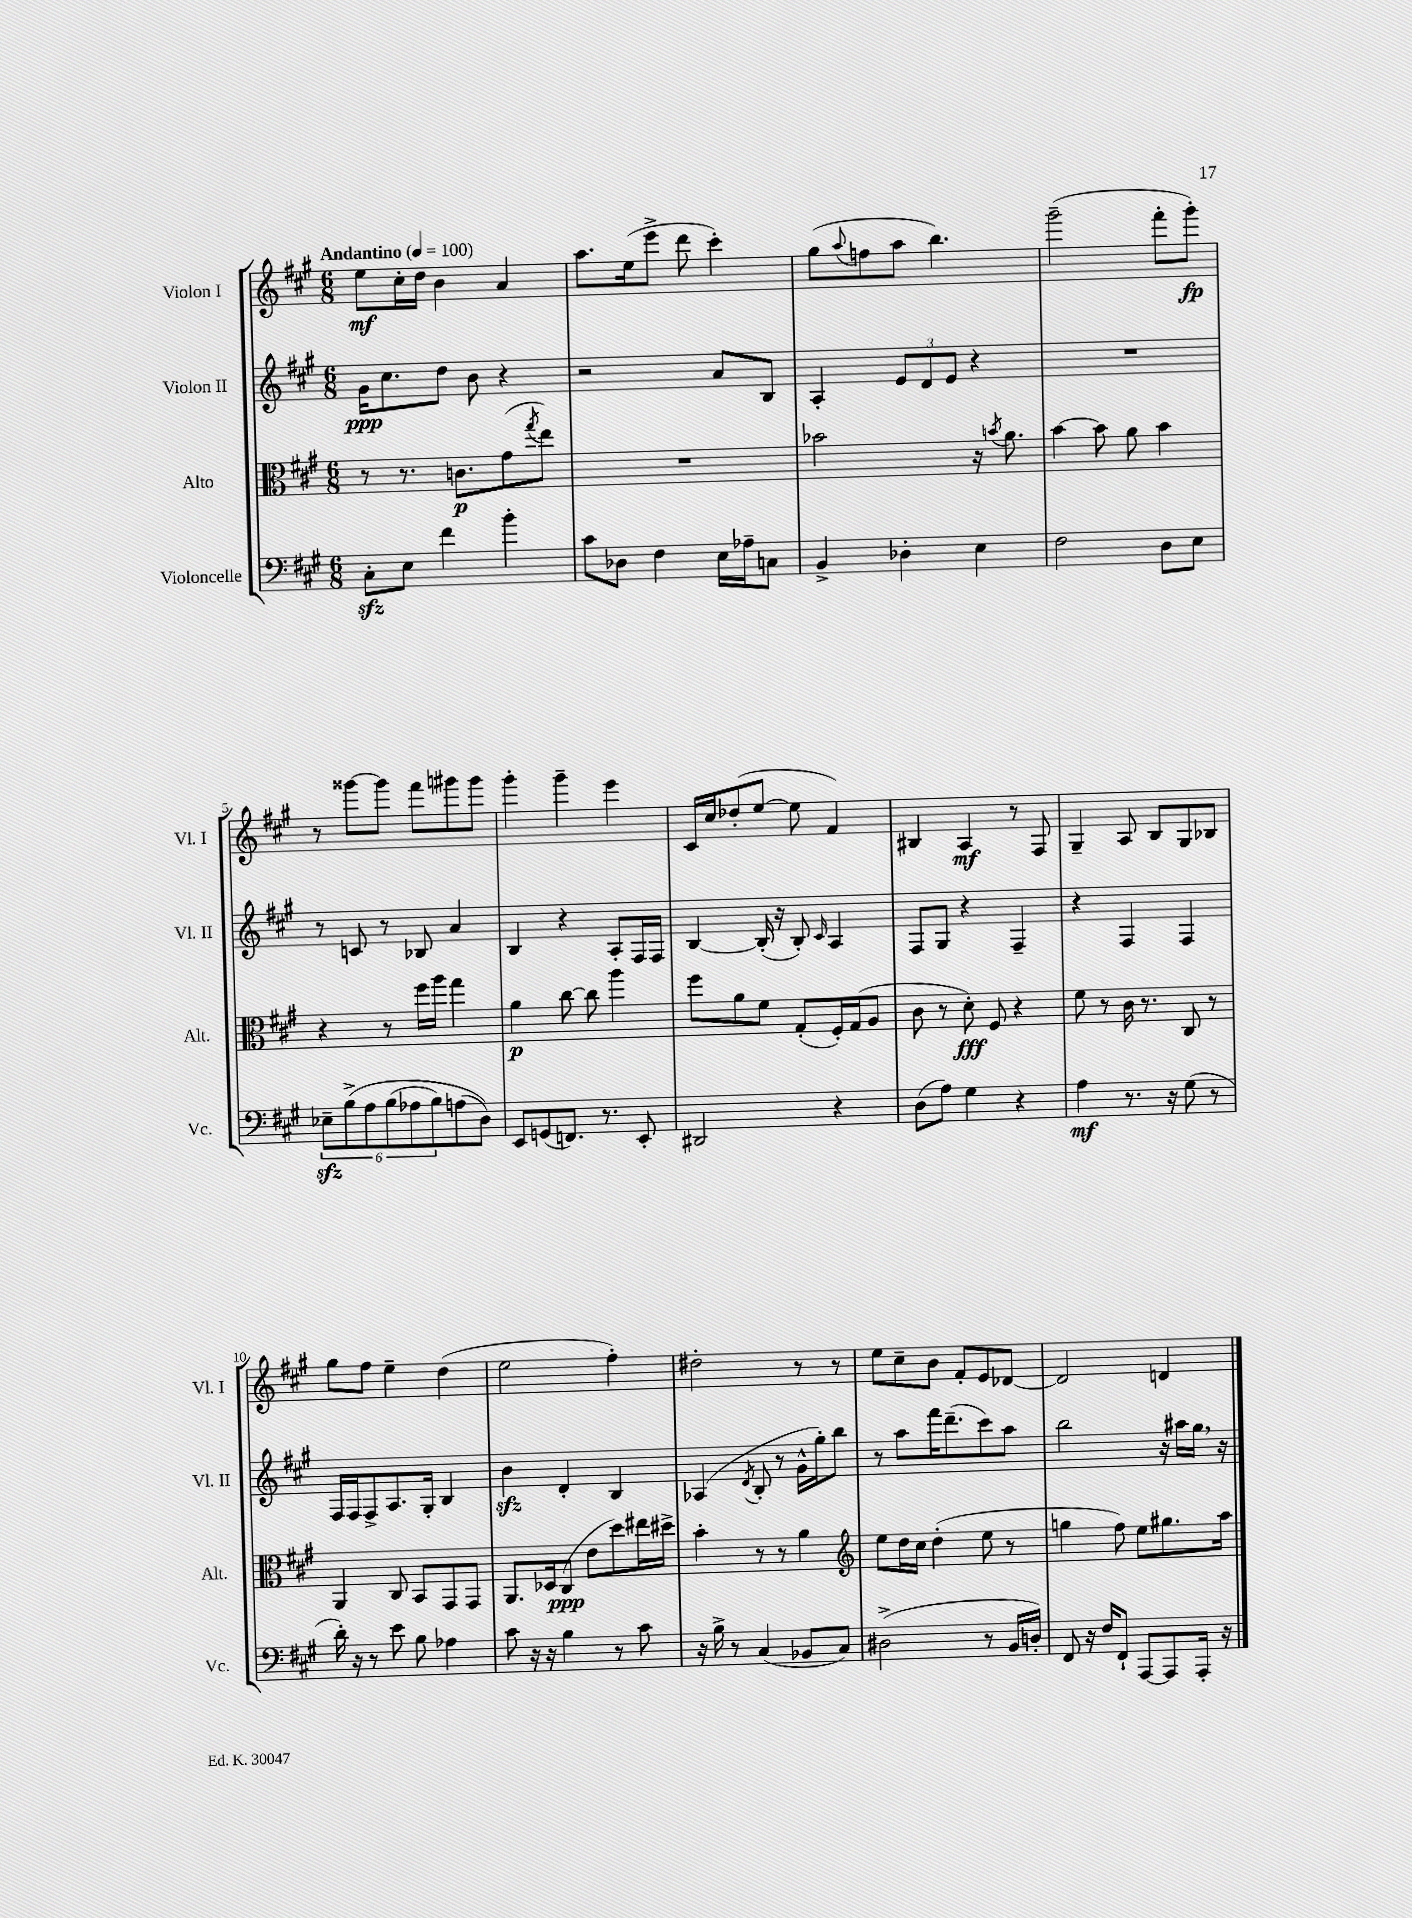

**kern	**dynam	**kern	**dynam	**kern	**dynam	**kern	**dynam
*part4	*part4	*part3	*part3	*part2	*part2	*part1	*part1
*staff4	*staff4	*staff3	*staff3	*staff2	*staff2	*staff1	*staff1
*I"Violoncelle	*	*I"Alto	*	*I"Violon II	*	*I"Violon I	*
*I'Vc.	*	*I'Alt.	*	*I'Vl. II	*	*I'Vl. I	*
*clefF4	*	*clefC3	*	*clefG2	*	*clefG2	*
*k[f#c#g#]	*	*k[f#c#g#]	*	*k[f#c#g#]	*	*k[f#c#g#]	*
*M6/8	*	*M6/8	*	*M6/8	*	*M6/8	*
*MM100	*	*MM100	*	*MM100	*	*MM100	*
=1	=1	=1	=1	=1	=1	=1	=1
!	!	!	!	!	!	!LO:TX:a:B:t=Andantino	!
8C#zz'\L	.	8r	.	16g#\KL	ppp	8ee\L	mf
.	.	.	.	8.cc#\	.	.	.
8E\J	.	8.r	.	.	.	16cc#'\L	.
.	.	.	.	.	.	16dd\JJ	.
4f#\	.	.	.	8dd\J	.	4b\	.
.	.	8.cn\L	p	.	.	.	.
.	.	.	.	8b\	.	.	.
4b'\	.	(8g#\	.	4r	.	4a/	.
.	.	8qgg#/	.	.	.	.	.
.	.	8ee\J)	.	.	.	.	.
=2	=2	=2	=2	=2	=2	=2	=2
8c#\L	.	2.r	.	2r	.	8.aa\L	.
8D-X\J	.	.	.	.	.	.	.
.	.	.	.	.	.	(16ee\k	.
4F#\	.	.	.	.	.	8eee^\J	.
.	.	.	.	.	.	8ddd\	.
16E\LL	.	.	.	8a/L	.	4ccc#'\)	.
16A-X~\J	.	.	.	.	.	.	.
8Cn\J	.	.	.	8B/J	.	.	.
=3	=3	=3	=3	=3	=3	=3	=3
4BB^/	.	2b-X\	.	4A'/	.	(8gg#\L	.
.	.	.	.	.	.	8qqaa/	.
.	.	.	.	.	.	8ffn\	.
4D-X'\	.	.	.	12e/L	.	8aa\J	.
.	.	.	.	12d/	.	.	.
.	.	.	.	.	.	4.bb\)	.
.	.	.	.	12e/J	.	.	.
4E\	.	16r	.	4r	.	.	.
.	.	8qbn/	.	.	.	.	.
.	.	8.a\	.	.	.	.	.
=4	=4	=4	=4	=4	=4	=4	=4
2F#\	.	[4b\	.	2.r	.	(2ggg#~\	.
.	.	8b\]	.	.	.	.	.
.	.	8a\	.	.	.	.	.
8D\L	.	4b\	.	.	.	8fff#'\L	.
8E\J	.	.	.	.	.	8ggg#'\J)	fp
!!LO:LB:g=z
=5	=5	=5	=5	=5	=5	=5	=5
12E-Xzz~\L	.	4r	.	8r	.	8r	.
(12B^\	.	.	.	.	.	.	.
.	.	.	.	8cn/	.	[8ggg##X\L	.
12A\	.	.	.	.	.	.	.
(12B\	.	8r	.	8r	.	8ggg##\J]	.
12A-X\	.	.	.	.	.	.	.
.	.	16ff#\LL	.	8B-X/	.	8fff#\L	.
12B\)	.	.	.	.	.	.	.
.	.	16aa\JJ	.	.	.	.	.
(8An\	.	4gg#\	.	4a/	.	8ggg#X\	.
8D\J))	.	.	.	.	.	8ggg#\J	.
=6	=6	=6	=6	=6	=6	=6	=6
8EE/L	.	4a\	p	4B/	.	4ggg#'\	.
(8GGn/	.	.	.	.	.	.	.
8.FFn/J)	.	[8cc#\	.	4r	.	4ggg#~\	.
.	.	8cc#\]	.	.	.	.	.
8.r	.	.	.	.	.	.	.
.	.	4aa\	.	8A'/L	.	4eee\	.
8EE'/	.	.	.	16F#/L	.	.	.
.	.	.	.	16F#/JJ	.	.	.
=7	=7	=7	=7	=7	=7	=7	=7
2DD#X/	.	8ff#\L	.	[4B/	.	16c#/LL	.
.	.	.	.	.	.	16cc#/J	.
.	.	8a\	.	.	.	(8dd-X'/	.
.	.	8f#\J	.	(16B'/]	.	[8ee/J	.
.	.	.	.	16r	.	.	.
.	.	(8G#'/L	.	8B'/)	.	8ee\]	.
.	.	.	.	16qqc#/	.	.	.
4r	.	16F#'/L)	.	4A/	.	4f#/)	.
.	.	(16G#/J	.	.	.	.	.
.	.	8A/J	.	.	.	.	.
=8	=8	=8	=8	=8	=8	=8	=8
(8D\L	.	8c#\	.	8F#/L	.	4B#X/	.
8A\J)	.	8r	.	8G#/J	.	.	.
4G#\	.	8d'\)	fff	4r	.	4A/	mf
.	.	8F#/	.	.	.	.	.
4r	.	4r	.	4F#~/	.	8r	.
.	.	.	.	.	.	8F#/	.
=9	=9	=9	=9	=9	=9	=9	=9
4A\	mf	8f#\	.	4r	.	4G#~/	.
.	.	8r	.	.	.	.	.
8.r	.	16c#\	.	4F#/	.	8A/	.
.	.	8.r	.	.	.	.	.
.	.	.	.	.	.	8B/L	.
16r	.	.	.	.	.	.	.
(8G#\	.	8C#/	.	4F#/	.	8G#/	.
8r	.	8r	.	.	.	8B-X/J	.
!!LO:LB:g=z
=10	=10	=10	=10	=10	=10	=10	=10
16d'\)	.	4AA/	.	16F#/LL	.	8gg#\L	.
16r	.	.	.	16F#/J	.	.	.
8r	.	.	.	8F#^/	.	8ff#\J	.
8e\	.	8C#/	.	8.A/	.	4ee~\	.
8B\	.	8BB/L	.	.	.	.	.
.	.	.	.	16G#'/Jk	.	.	.
4A-X\	.	8GG#/	.	4B/	.	(4dd\	.
.	.	8GG#/J	.	.	.	.	.
=11	=11	=11	=11	=11	=11	=11	=11
8c#\	.	8.AA/L	.	4bzz\	.	2ee\	.
16r	.	.	.	.	.	.	.
16r	.	16D-X/k	.	.	.	.	.
4B\	.	(8C#/J	ppp	4d'/	.	.	.
.	.	8e\L	.	.	.	.	.
8r	.	8dd\)	.	4B/	.	4ff#'\)	.
8c#\	.	16ee#X\L	.	.	.	.	.
.	.	16dd#X^\JJ	.	.	.	.	.
=12	=12	=12	=12	=12	=12	=12	=12
16r	.	4b'\	.	(4A-X/	.	2dd#X'\	.
16B^\	.	.	.	.	.	.	.
8r	.	.	.	.	.	.	.
.	.	.	.	8qd/	.	.	.
(4C#/	.	8r	.	8B'/	.	.	.
.	.	8r	.	8r	.	.	.
8BB-X/L	.	4a\	.	16g#^^\LL	.	8r	.
.	.	.	.	16gg#'\J)	.	.	.
8C#/J)	.	.	.	8bb\J	.	8r	.
=13	=13	=13	=13	=13	=13	=13	=13
*	*	*clefG2	*	*	*	*	*
(2D#X^\	.	8ee\L	.	8r	.	8ee\L	.
.	.	16dd\L	.	8aa\L	.	8cc#~\	.
.	.	16cc#\JJ	.	.	.	.	.
.	.	(4dd'\	.	16fff#\K	.	8b\J	.
.	.	.	.	(8.ddd~\	.	.	.
.	.	.	.	.	.	8f#'/L	.
8r	.	8ee\	.	8ccc#\)	.	8e/	.
16BB/LL	.	8r	.	8aa\J	.	[8d-X/J	.
16Dn'/JJ)	.	.	.	.	.	.	.
=14	=14	=14	=14	=14	=14	=14	=14
8FF#/	.	4ggn\	.	2bb\	.	2d-/]	.
16r	.	.	.	.	.	.	.
16F#/KL	.	.	.	.	.	.	.
8FF#`/J	.	8ff#\)	.	.	.	.	.
[8AAA/L	.	8ee\L	.	.	.	.	.
8AAA/]	.	8.gg#X\	.	16r	.	4dn/	.
.	.	.	.	16aa#X\LL	.	.	.
16AAA'/Jk	.	.	.	16gg#,\JJ	.	.	.
16r	.	16aa\Jk	.	16r	.	.	.
==	==	==	==	==	==	==	==
*-	*-	*-	*-	*-	*-	*-	*-
